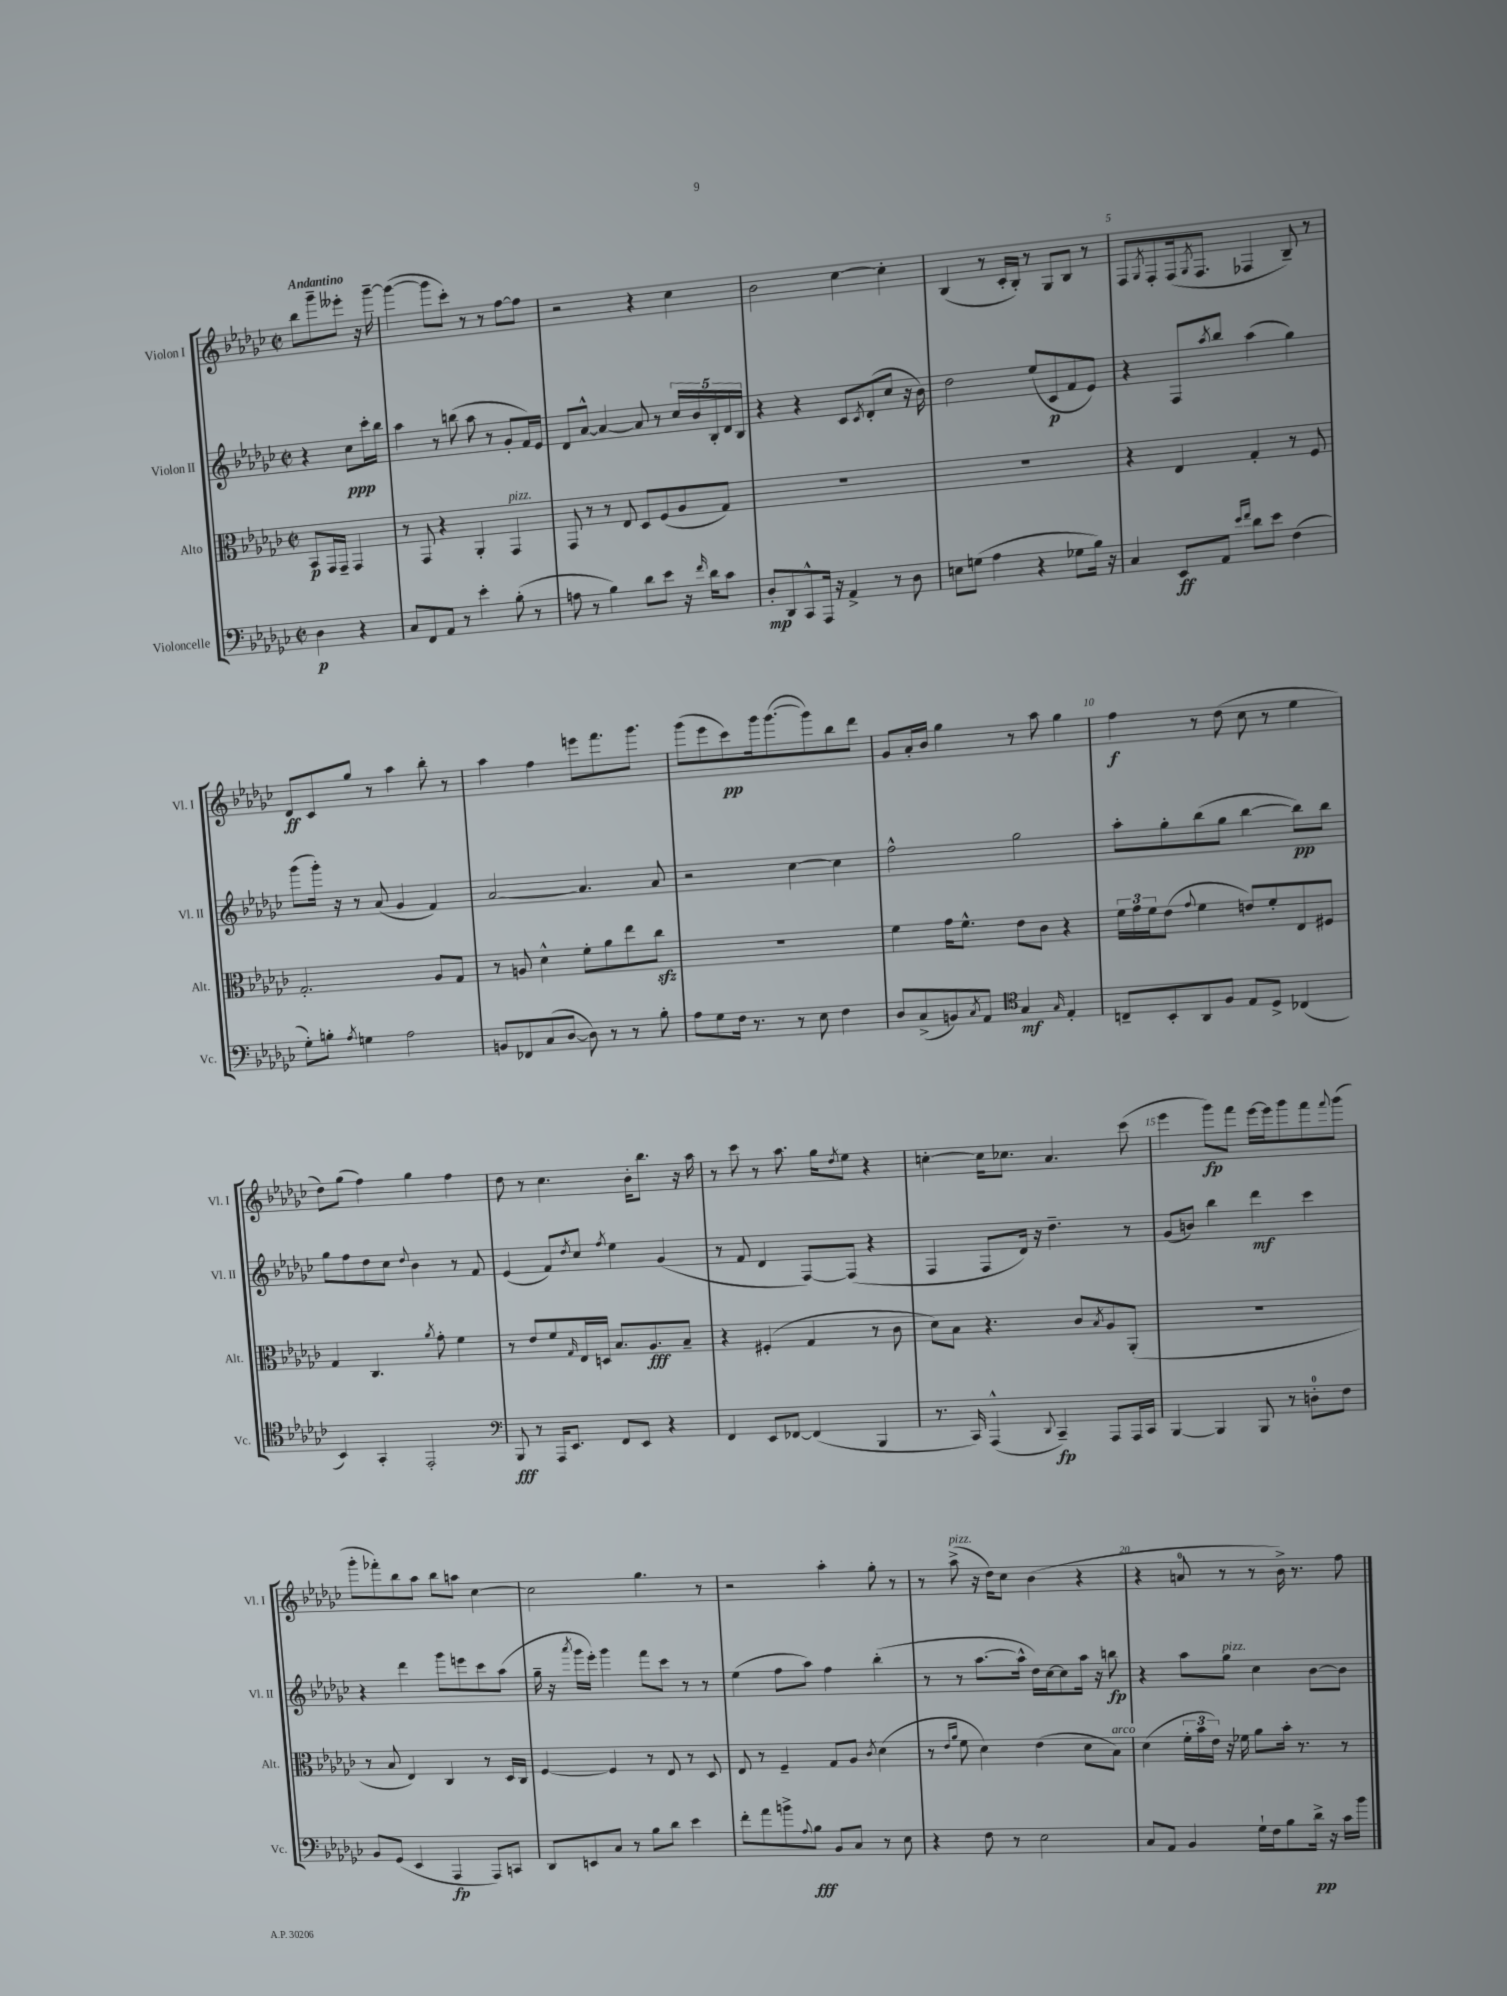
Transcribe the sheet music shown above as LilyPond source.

<<
\new StaffGroup <<
\new Staff = "s0" \with { instrumentName = "Violon I" shortInstrumentName = "Vl. I" } {
    \clef treble \key ges \major \defaultTimeSignature \time 2/2 \partial 2 \tempo "Andantino"
    bes''8 ges'''8-- eeses'''8-. r16 ges'''16~-- |
    ges'''4~( ges'''8 ces'''8-.) r8 r8 f''8~ f''8 |
    r2 r4 ces''4 |
    bes'2 ces''4~ ces''4-. |
    bes4( r8 ces'16-. bes16-.) r8 ges8 bes8 r8 |
    f8 \acciaccatura { ges8 } f8-. f16( \acciaccatura { ges8 } f8. fes4 bes8--) r8 |
    des'8\ff ces'8 ges''8 r8 aes''4 bes''8-. r8 |
    aes''4 f''4 e'''8 f'''8. ges'''8. |
    ges'''8( ees'''8 ces'''8\pp) ges'''16 ges'''8.~( ges'''8) bes''8 des'''8 |
    ges'8 aes'16-. bes'16 ges''4 r8 aes''8 ges''4 |
    f''4\f r8 des''8( ces''8 r8 ees''4 |
    des''8) ges''8( f''4) ges''4 f''4 |
    des''8 r8 ces''4. bes'16-. bes''8. r16 aes''16 |
    r8 ces'''8 r8 aes''8. ges''16 \acciaccatura { des''8 } ees''8 r4 |
    c''4~-. c''16 ces''8. aes'4. ces'''8( |
    ees'''4 ges'''8\fp) f'''8 ees'''16~ ees'''16 ges'''8 f'''8 \appoggiatura { f'''8 } ges'''8( |
    ges'''8-. fes'''8-.) bes''8 aes''8 bes''8 a''8 ces''4~ |
    ces''2 ges''4. r8 |
    r2 aes''4-. ges''8-. r8 |
    r8 aes''8->^\markup { \italic "pizz." }( r16 des''16) ces''8 bes'4( r4 |
    r4 a'8-0 r8 r8 bes'16->) r8. f''8 \bar "|." |
}
\new Staff = "s1" \with { instrumentName = "Violon II" shortInstrumentName = "Vl. II" } {
    \clef treble \key ges \major \defaultTimeSignature \time 2/2 \partial 2
    r4 ces''8\ppp ces'''16-. bes''16 |
    aes''4 r8 b''8( aes''8 r8 ges'8-. f'16) ees'16 |
    des'8 aes'8~-^ aes'4~ aes'8 r8 \tuplet 5/4 { ces''16 bes'16 bes16-. des'16 bes16 } |
    r4 r4 ces'8 \acciaccatura { ces'8 } des'8-.( ces''8 r16 bes'16) |
    des''2 ees''8( ces'8\p f'8 ees'8) |
    r4 f8 \acciaccatura { aes''8 } bes''8 aes''4( ges''4) |
    ges'''8( ges'''16-.) r16 r8 aes'8( ges'4 f'4) |
    aes'2~ aes'4. aes'8 |
    r2 ces''4~ ces''4 |
    f''2-^ ges''2 |
    aes''8-. ges''8-. bes''8( ges''8 bes''4~ bes''8\pp) bes''8 |
    ges''8 f''8 des''8 ces''8 \appoggiatura { des''8 } bes'4 r8 f'8 |
    ees'4( f'8) \acciaccatura { des''8 } ces''8 \acciaccatura { f''8 } ees''4 ges'4( |
    r8 f'8 des'4 f8~) f8( r4 |
    f4 f8 des'16) r16 des''4.-- r8 |
    ges'8( b'8) bes''4 des'''4\mf ces'''4 |
    r4 des'''4 ges'''8 e'''8 ces'''8 aes''8( |
    ges''16-- r16 \acciaccatura { aes'''8 } ges'''16 ees'''16-.) ges'''4 f'''8 ces'''8 r8 r8 |
    ees''4( f''8 aes''8) f''4 bes''4-.( |
    r8 r8 aes''8.~ aes''16-^ des''16) ces''16~ ces''8 aes''16 r16 b''8\fp |
    r4 aes''8 ges''8^\markup { \italic "pizz." } ces''4 bes'8~ bes'8 \bar "|." |
}
\new Staff = "s2" \with { instrumentName = "Alto" shortInstrumentName = "Alt." } {
    \clef alto \key ges \major \defaultTimeSignature \time 2/2 \partial 2
    bes,8\p ges,16 ges,16-- ges,4 |
    r8 ges,8 r4 aes,4-. ges,4^\markup { \italic "pizz." } |
    ges,8 r8 r8 ees8 des8 f8( aes8 ges8) |
    R1 |
    R1 |
    r4 ees4 ges4-. r8 f8 |
    ges2.-. aes8 ges8 |
    r8 a8 des'4-^ f'8-. aes'8 ees''8 ces''8\sfz |
    R1 |
    f'4 ges'16 f'8.-^ ees'8 ces'8 r4 |
    \tuplet 3/2 { f'16 ges'16 f'16 } ees'8( \appoggiatura { ges'8 } f'4 e'8) f'8-. ees8 fis8 |
    ges4 ces4. \acciaccatura { aes'8 } ges'8-. f'4 |
    r8 ees'8 f'8 \grace { ges16 } ees16 d16 bes8. aes8.\fff bes8-- |
    r4 fis4-.( ges4 r8 ces'8 |
    des'8) bes8 r4. ces'8 \acciaccatura { bes8 } aes8 aes,8-.( |
    R1 |
    r8 bes8 ees4) ces4 r8 des16 ces16 |
    f4~ f4 r8 ees8 r8 des8 |
    ees8 r8 f4-- ges8 aes8 \acciaccatura { ces'8 } des'4( |
    r8 \grace { ees'16 aes'16 } f'8 des'4) ees'4( des'8 bes8^\markup { \italic "arco" }) |
    des'4( \tuplet 3/2 { f'16-. bes'16 ees'16) } r16 fes'16 aes'8 bes'16-. r8. r8 \bar "|." |
}
\new Staff = "s3" \with { instrumentName = "Violoncelle" shortInstrumentName = "Vc." } {
    \clef bass \key ges \major \defaultTimeSignature \time 2/2 \partial 2
    des4\p r4 |
    ces8 f,8 aes,8 r8 ees'4-. bes8-.( r8 |
    a8 r8 bes4) des'8 ees'8 r16 \grace { f'16 } des'16 ces'8 |
    des8-.\mp des,8 ces,8-^ aes,,16 r16 aes,4-> r8 des8 |
    e8 g8( aes4 r4 ges8 bes16) r16 |
    ces4 ees,8\ff aes,8 \grace { ees'16 f'16 } des'8 ees'8 f4( |
    ges8-.) b8-. \acciaccatura { aes8 } g4 aes2 |
    b,8 fes,8 ces8( des8~ des8) r8 r8 bes8-. |
    aes8 ges8 f16 r8. r8 ees8 f4 |
    des8 ces8->( b,8) \acciaccatura { ces8 } aes,8 \clef tenor ges4\mf \grace { ges16 } ees4-. |
    c8-- bes,8-. aes,8 f8 ees8 des8-> ces4( |
    bes,4) ges,4-. ees,2-. |
    \clef bass bes,,8\fff r8 aes,,16 ees,8. f,8 ees,8 r4 |
    f,4 ees,8 fes,8~ fes,4( bes,,4 |
    r8. ces,16) aes,,4-^( \appoggiatura { des,8 } ces,4--\fp) aes,,8 aes,,16 ces,16 |
    bes,,4~ bes,,4 bes,,8 r8 d8-0-. f8 |
    bes,8 ges,8( ees,4 aes,,4\fp aes,,8) c,8 |
    des,8 e,8 ces8 r8 bes8 des'8 ees'4 |
    f'8-. aes'8 b'8-> \appoggiatura { aes8 } bes8\fff bes,8 ces8 r8 ees8 |
    r4 f8 r8 ees2 |
    ces8 aes,8 bes,4 ges16-! f16 bes8 des'16->\pp r16 ces'16 bes'16 \bar "|." |
}
>>
>>
\layout { \context { \Score \override BarNumber.break-visibility = ##(#f #t #t) barNumberVisibility = #(every-nth-bar-number-visible 5) } }
